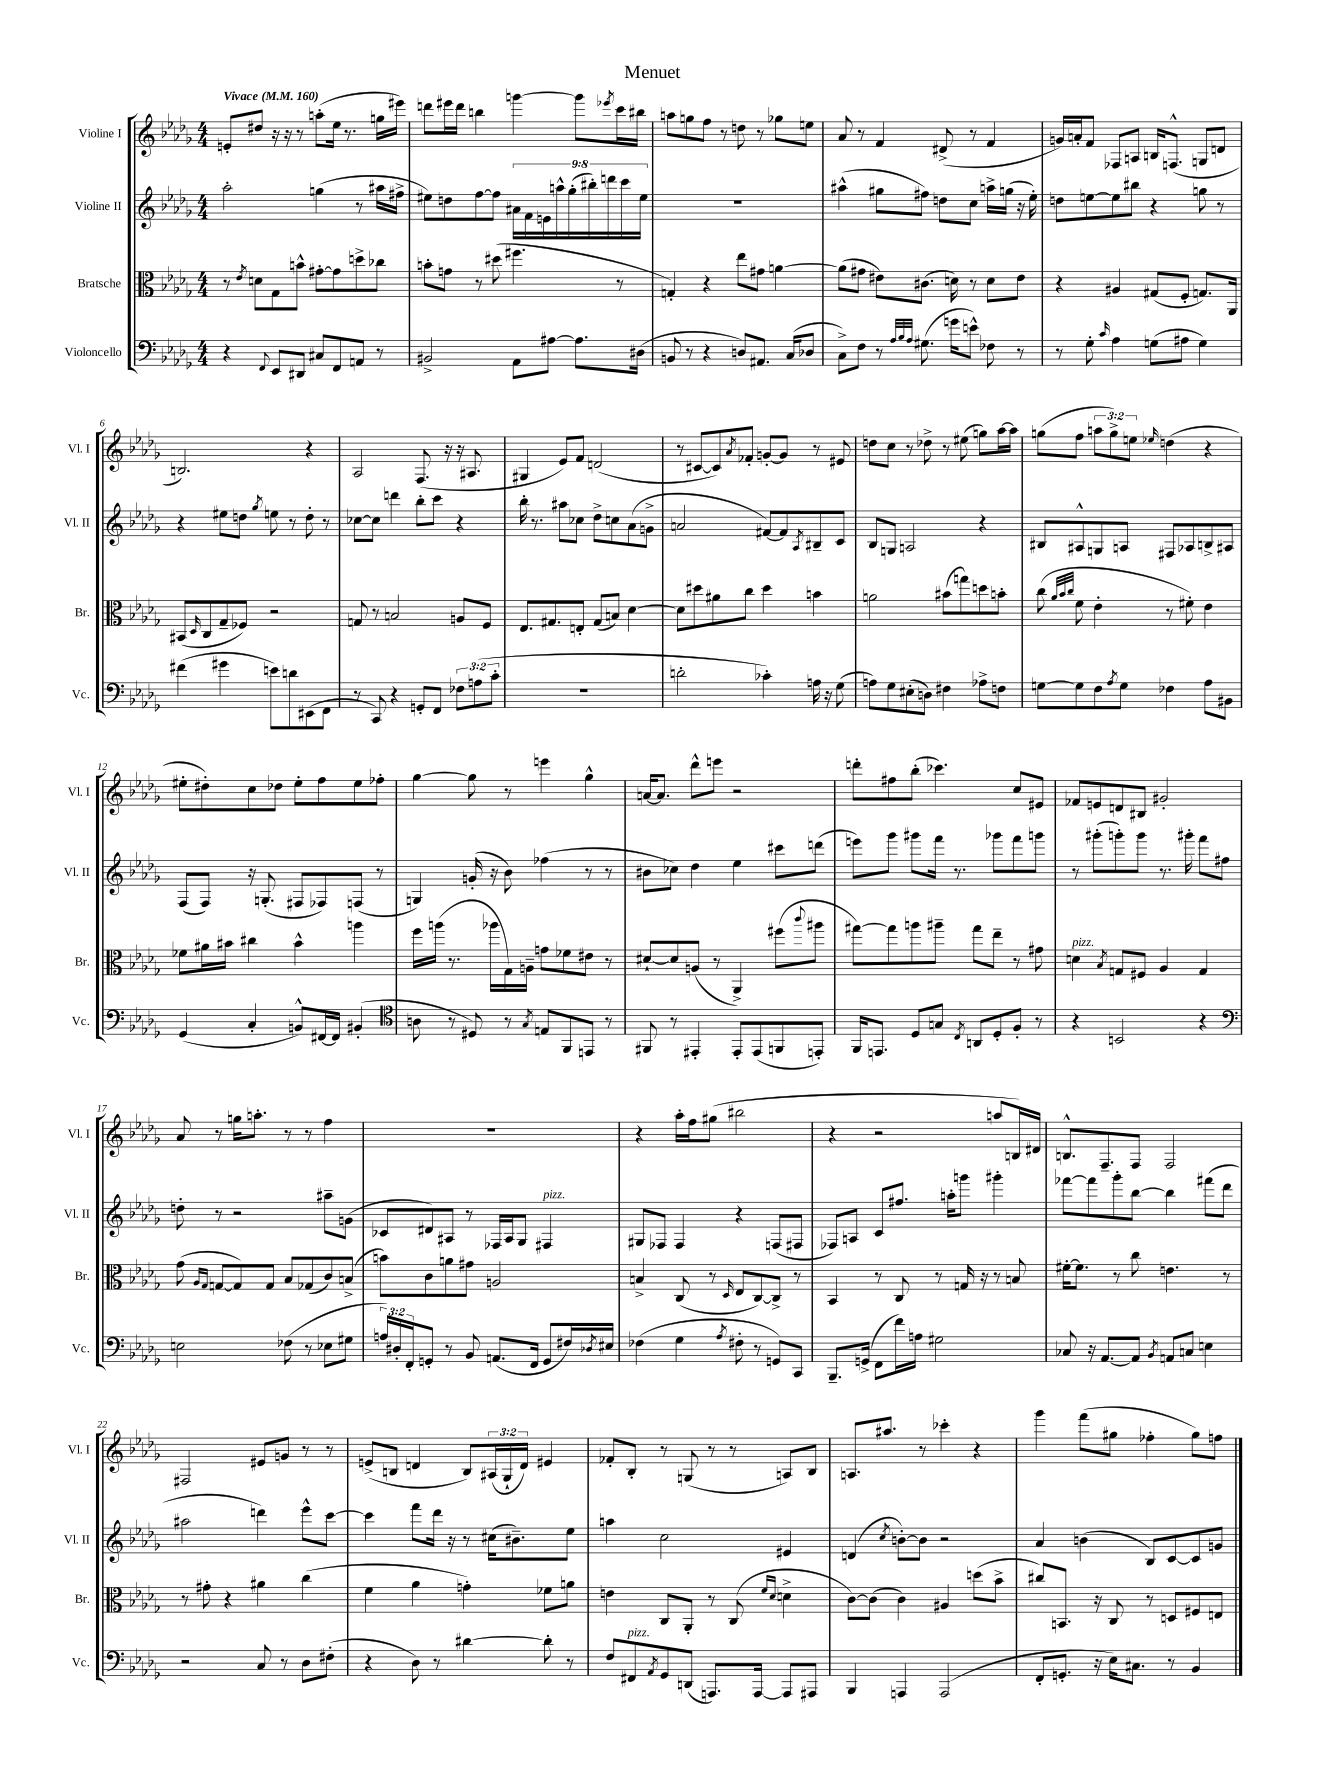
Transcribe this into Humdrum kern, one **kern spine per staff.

**kern	**kern	**kern	**kern
*staff4	*staff3	*staff2	*staff1
*clefF4	*clefC3	*clefG2	*clefG2
*k[b-e-a-d-g-]	*k[b-e-a-d-g-]	*k[b-e-a-d-g-]	*k[b-e-a-d-g-]
*M4/4	*M4/4	*M4/4	*M4/4
*MM160	*MM160	*MM160	*MM160
4r	8r	2aa-'	8e'
.	8qe-	.	.
.	8d	.	8dd#
8qqFF	.	.	.
8EE-	8G-	.	16r
.	.	.	16r
8DD#	8b^^	.	8r
8C#	[8g#'	(4gg	(8aa'
8FF	8g#]	.	16ee-
.	.	.	8.r
8AA	8dd^	8r	.
8r	8cc-	16aa#	16gg
.	.	16ff#^	16eee#)
=	=	=	=
2BB#^	8b'	8ee#)	8ddd
.	8g	8dd	16eee#
.	.	.	16ddd
.	8r	[8ff	4bb
.	(8dd#	8ff]	.
8AA-	4.ff#	18a#	[4ggg
.	.	18f	.
.	.	18e	.
[8A#	.	.	.
.	.	18aa^^	.
.	.	(18gg-'	.
8.A#]	.	.	8ggg]
.	.	18bb#')	.
.	.	18ddd	.
.	.	.	8qeee-
.	8r	.	16ccc
.	.	18ccc	.
(16D#	.	.	16bb#
.	.	18ee#	.
=	=	=	=
8BB	4G')	1r	8aa
8r	.	.	8gg
4r	4r	.	8ff
.	.	.	8r
8D)	8ee-	.	8dd
8.AA#	8g#	.	8r
.	[4a	.	8gg-
(16C	.	.	.
8D-	.	.	8ee
=	=	=	=
8C^)	(8a]	(4aa#^^	8a-
8F	8g#	.	8r
8r	8e#)	8gg#	4f
32qqA-	.	.	.
32qqB-	.	.	.
32qqA-	.	.	.
(8.G#	(8.c#	8ff#)	.
.	.	8dd	(8d#^
16g	16d)	.	.
8e^^)	8r	8cc	8r
8F-	8d	16aa^	4f
.	.	(16gg	.
8r	8e#	16r	.
.	.	16ee-')	.
=	=	=	=
8r	4r	8dd	16g)
.	.	.	16a'
8G-'	.	[8ee	8f
16qqc	.	.	.
4A-	4A#	8ee]	8F-
.	.	8bb#	8A
(8G	(8G#	4r	16B
.	.	.	(8.F^^
8A#	8F'	.	.
4G)	8.G)	8gg	8G
.	.	8r	8d
.	16AA-	.	.
=	=	=	=
(4f#	(8BB#	4r	2.B)
.	16qqD-	.	.
.	8C	.	.
4g#	8G-~	8ee#	.
.	8F-)	8dd	.
.	.	8qgg-	.
8e)	2r	8ee	.
8d	.	8r	.
(8EE#	.	8dd'	4r
8FF	.	8r	.
=	=	=	=
8r	8G	[8cc-	2A-
8CC)	8r	8cc-]	.
4r	2B	4ddd	.
8GG'	.	8bb-'	(8.F
8FF	.	8ccc	.
.	.	.	16r
12F-	8A	4r	16r
.	.	.	8.A#
(12A	.	.	.
.	8F	.	.
12c'	.	.	.
=	=	=	=
1r	8.E-	16bb-'	4G#
.	.	8.r	.
.	8.G#	.	.
.	.	8aa#	8e-)
.	8E'	8cc-	8f
.	(8G#	8dd-^	(2d
.	8B)	8cc	.
.	[4d-	(8a-	.
.	.	8g^	.
=	=	=	=
2d'	8d-]	2a	8r
.	8dd#	.	[8c#
.	8a#	.	8c#])
.	.	.	8qa-
.	8cc	.	8f-'
4c-')	4dd#	[8f#)	[8g'
.	.	8f#]	8g]
.	.	8qA-	.
16A	4b	8B#~	8r
16r	.	.	.
(8G-	.	8c	8e#
=	=	=	=
8A)	2a	8B-	8dd
8G-	.	8G	8cc
(8E#'	.	2A	8r
8D)	.	.	8dd-^
4F#	(8b#	.	8r
.	8gg)	.	(8ee#
8A-^	8dd	4r	8gg)
8F	8b'	.	[16aa-
.	.	.	16aa-]
=	=	=	=
[8G	(8cc	8B#	(8gg
.	32qqa-	.	.
.	32qqb-	.	.
.	32qqcc	.	.
8G]	8f	8A#^^	8ff
8F	4e-'	8G	12aa
.	.	.	12gg^)
8qA-	.	.	.
8G	.	8A	.
.	.	.	12ee
.	.	.	16qqee-
4F-	8r	8F#	(4dd
.	8f#')	8A-	.
8A-	4e-	8B^	4r
8BB#	.	8A#	.
=	=	=	=
(4GG-	8f-	(8F	8ee#'
.	16a#	8F)	8dd#')
.	16b#	.	.
4C'	4cc#	16r	8cc
.	.	(8.G'	.
.	.	.	8dd-
8BB^^)	4b#^^	8F#	8ee#'
[16FF#	.	8F-)	8ff
16FF#]	.	.	.
(4BB#'	4aa	(8F	8ee#
.	.	8r	8ff-'
=	=	=	=
*clefC4	*	*	*
8A	16ff	4G)	[4gg-
.	(16aa	.	.
8r	8.r	.	.
8D#)	.	(16g'	8gg-]
.	16aa-	16r	.
8r	16G-)	8b-)	8r
.	16A~	.	.
8qG-	.	.	.
8E	8g	(4ff-	4eee
8FF	8f-	.	.
8EE	8e#	8r	4gg-^^
8r	8r	8r	.
=	=	=	=
8FF#	[8d#`	8b#	[16a
.	.	.	8.a]
8r	8d#]	8cc-)	.
4EE#'	(8A	4dd-	8ddd-^^
.	8r	.	8eee
8EE#'	4AA-^)	4ee-	2r
(8EE#	.	.	.
8FF	(8ff#	8ccc#	.
.	8qqccc	.	.
8EE')	8aa#	(8ddd	.
=	=	=	=
16FF	[8gg#)	8eee)	8ddd'
8.EE	.	.	.
.	8gg#]	8ggg-	8ff#
8D-	8aa	8ggg#	(8bb-'
8G	8aa#~	16fff	4.ccc-)
.	.	8.r	.
8qC	.	.	.
8AA	8gg#	.	.
8D-'	8ee-~	8ggg-	.
8F'	8r	8fff	8cc
8r	8g#	8ggg	8e#
=	=	=	=
4r	4d	8r	8f-
.	.	(8ggg#'	8e
.	8qB-	.	.
2BB	8G	8ggg')	8d
.	8F#	8ggg	8B#
.	4A-	8.r	2g#'
.	.	16ggg#'	.
4r	4G	8fff	.
.	.	8ff#	.
=	=	=	=
*clefF4	*	*	*
2E	(8g-	8dd'	8a-
.	16qqA-	.	.
.	16qqG-	.	.
.	[8G	8r	8r
.	8G])	2r	16gg
.	.	.	8.aa'
.	8G	.	.
(8F-	8B-	.	8r
8r	(8G-	.	8r
8E-	8c)	8aa#~	4ff
8G#	(8B^	(8g	.
=	=	=	=
24A)	8b)	8c-	1r
24D#'	.	.	.
24FF'	.	.	.
8GG'	8c	8d#)	.
8r	8a	8A#	.
8BB-	8g#	8r	.
(8.AA	2A	16F-	.
.	.	16A#	.
.	.	8G-	.
16FF	.	.	.
8GG	.	4F#	.
16F#)	.	.	.
8qD-	.	.	.
16E#	.	.	.
=	=	=	=
(4F-	4B^	8G#	4r
.	.	8F-	.
4G-	(8C	4F-	16aa-'
.	.	.	16ff
.	8r	.	(8gg#
8qA-	16qqD-	.	.
8F#'	8E-	4r	2bb#
8r	[8C)	.	.
8GG)	8C^]	(8F	.
8CC	8r	8F#	.
=	=	=	=
8.BBB-~	4BB-	8F-)	4r
.	.	8A	.
(16GG^	.	.	.
8FF	8r	8c	2r
16f)	8C	8.ff#	.
16A	.	.	.
2G#	8r	.	.
.	.	16aa'	.
.	16G	8ggg	.
.	16r	.	.
.	8r	4ggg#'	8aa
.	8B	.	16B)
.	.	.	16d#
=	=	=	=
8C-	[16f#'	[8fff-	8.B^^
.	8.f#]	.	.
16r	.	8fff-]	.
[8.AA-	.	.	8.F~
.	8r	8ggg-'	.
8AA-]	8cc	[8bb-	8F
8qBB-	.	.	.
8AA	4.e	4bb-]	2F
8C	.	.	.
4E	.	(8fff#	.
.	8r	8ddd-	.
=	=	=	=
2r	8r	2aa#	2F#
.	8g#'	.	.
.	4r	.	.
8C	4a#	4ddd)	8e#
8r	.	.	8g
8D-	(4cc	8eee-^^	8r
(8F#'	.	[8ccc	8r
=	=	=	=
4r	4f	4ccc]	(8e^
.	.	.	8B
8D-)	4a-	8fff	4d
8r	.	16ddd-	.
.	.	16r	.
[4d#	4g')	8r	8B)
.	.	(16cc#	(24A#
.	.	.	24G-`
.	.	8.b#~)	.
.	.	.	24d)
8d#']	8f-	.	4e#
8r	8a	8ee-	.
=	=	=	=
8F	4e	4aa	8f-'
8FF#	.	.	8B-'
8qAA-	.	.	.
8GG-	8C	2cc	8r
(8DD	8AA-'	.	(8G
8.AAA)	8r	.	8r
.	(8C	.	8r
[16AAA	.	.	.
.	16qqf	.	.
.	16qqd-	.	.
8AAA]	4d^	4e#	8A)
8AAA#	.	.	8B-
=	=	=	=
4BBB-	[8c)	(4d	8.A
.	(8c]	.	.
.	.	.	8.aa#
.	.	8qcc	.
4AAA	4c)	[8b')	.
.	.	8b]	8r
(2AAA	4A#	2r	4ccc-'
.	(8dd	.	4r
.	8b-^	.	.
=	=	=	=
8FF'	8cc#)	4a-	4ggg-
8.GG'	8.BB	.	.
.	.	(4b	(8fff
16r	16r	.	.
16E-)	8C	.	8gg#
8.C#	.	.	.
.	8r	8B-)	4ff-'
8r	8D	[8c	.
4BB-	8F#	8c]	8gg#)
.	8E	8g	8ff
==	==	==	==
*-	*-	*-	*-
